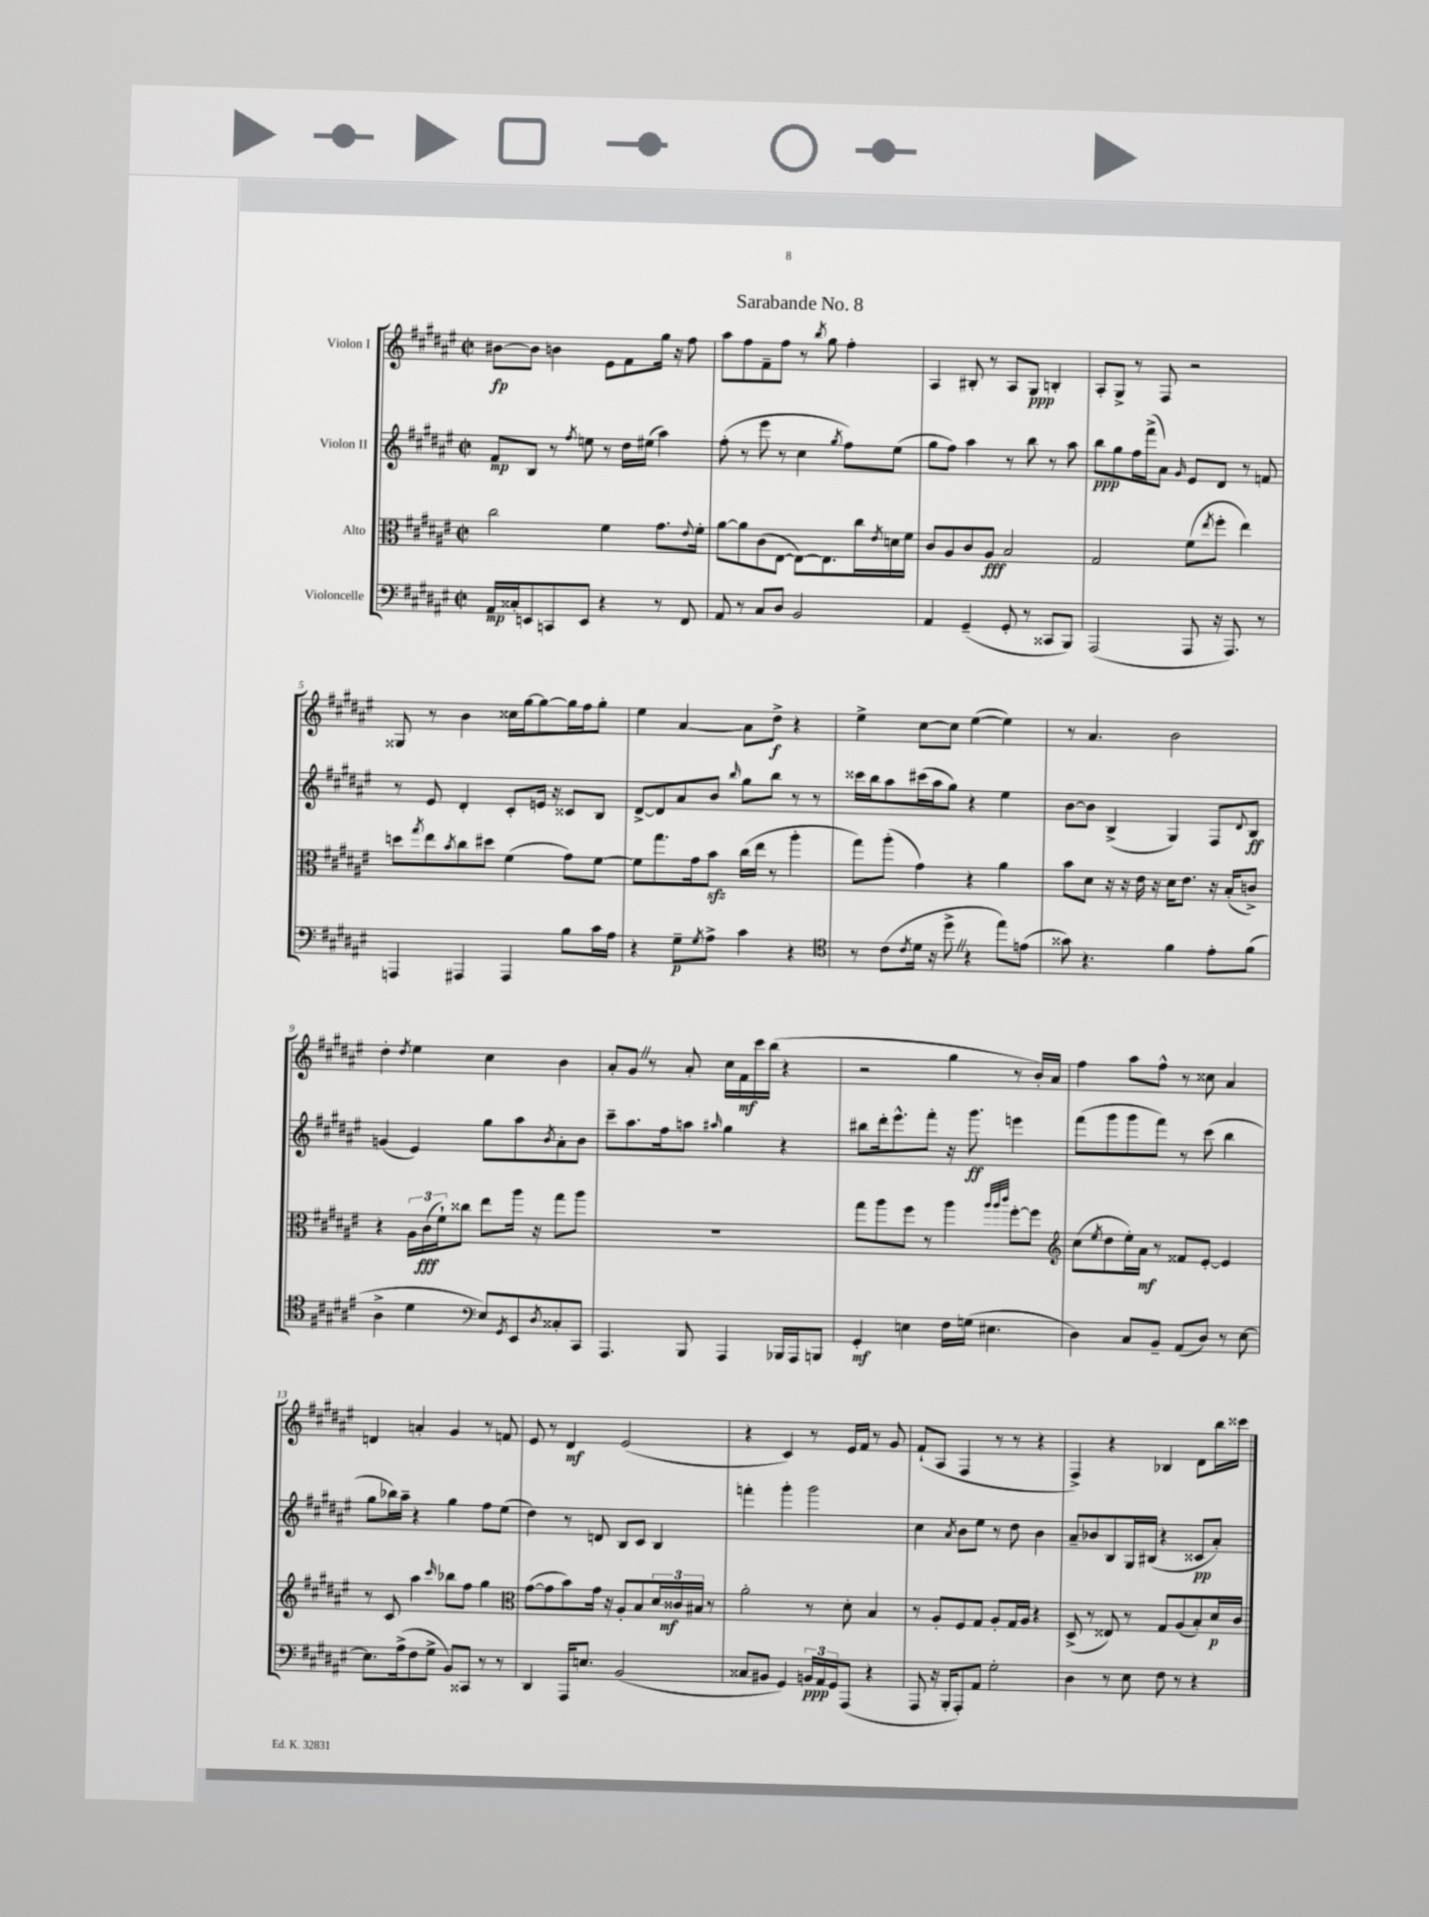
\header { title = "Sarabande No. 8" }
<<
\new StaffGroup <<
\new Staff = "s0" \with { instrumentName = "Violon I" } {
    \clef treble \key fis \major \defaultTimeSignature \time 2/2
    bis'8~\fp bis'8 b'4 eis'8 fis'8 gis''16 r16 fis''8 |
    ais''8 fis''8 fis'8-- fis''8 r8 \acciaccatura { b''8 } gis''8 fis''4-. |
    ais4 bis8-. r8 ais8 gis8\ppp b4-. |
    ais8-. gis8-> r8 fis8 r2 |
    gisis8 r8 b'4 cisis''16 gis''16~ gis''8~ gis''16 fis''16 gis''8-. |
    eis''4 ais'4~ ais'8 dis''8->\f r4 |
    eis''4-> cis''8~ cis''8 eis''4~( eis''4) |
    r8 ais'4. b'2 |
    dis''4-. \acciaccatura { dis''8 } eis''4 cis''4 b'4 |
    ais'8-. gis'8 \once \override BreathingSign.text = \markup { \musicglyph "scripts.caesura.straight" } \breathe r8 ais'8-. cis''16 fis'16\mf cis'''16 b''16( r4 |
    r2 gis''4 r8 b'16-.) ais'16 |
    fis''4 ais''8 fis''8-^ r8 cisis''8 ais'4 |
    d'4 a'4-. gis'4 r8 f'8 |
    eis'8 r8 dis'4\mf eis'2( |
    r4 cis'4) r8 eis'16 fis'16 r8 gis'8 |
    fis'8-!( ais8 fis4 r8 r8 r4 |
    fis4->) r4 bes4 dis'8 b''16 cisis'''16 \bar "|." |
}
\new Staff = "s1" \with { instrumentName = "Violon II" } {
    \clef treble \key fis \major \defaultTimeSignature \time 2/2
    fis'8\mp b8 r8 \acciaccatura { fis''8 } e''8 r8 dis''16 eis''16( ais''4) |
    fis''8-.( r8 eis'''8 r8 cis''4 \acciaccatura { gis''8 } fis''8) eis''8( |
    gis''8 fis''8) ais''4 r8 b''8 r8 ais''8 |
    b''8\ppp gis''8 fis''16 fis'''16->( ais'8) \grace { gis'16 } eis'8 dis'8 r8 f'8 |
    r8 eis'8 dis'4-. cis'8-. e'16 r16 cisis'8 b8 |
    dis'8~-> dis'8 ais'8 b'8 \grace { b''16 } gis''8 b''8 r8 r8 |
    cisis'''16 b''16 ais''8 cis'''16( ais''16 gis''8) r4 eis''4 |
    b'8~ b'8 b4->( gis4) fis8 \appoggiatura { dis'8 } b8\ff |
    g'4( eis'4) gis''8 ais''8 \acciaccatura { b'8 } ais'8-. b'8 |
    cis'''8-- ais''8. fis''16 a''8 \grace { ais''16 } gis''4 r4 |
    bis''8 dis'''16-. eis'''8.-^ fis'''8-. r16 gis'''8.\ff e'''4 |
    fis'''8( gis'''8 gis'''8 fis'''8) r8 cis'''8( b''4 |
    gis''8 bes''16) ais''16-- r4 gis''4 fis''8 eis''8( |
    dis''4) r8 d'8 b8 cis'8 b4 |
    f'''4-. gis'''4-. gis'''2 |
    cis''4 \acciaccatura { ais'8 } b'8 eis''8 r8 dis''8 b'4 |
    ais'8-- bes'8 b8 gis16 bis16( r4 cisis'8\pp ais'8-.) \bar "|." |
}
\new Staff = "s2" \with { instrumentName = "Alto" } {
    \clef alto \key fis \major \defaultTimeSignature \time 2/2
    cis''2 fis'4 gis'8. \appoggiatura { eis'8 } fis'16-. |
    ais'8~ ais'8 cis'8( eis8~ eis8~) eis8. cis''16 \acciaccatura { eis'8 } d'16 fis'16 |
    cis'8 ais8 cis'8 ais8\fff b2 |
    gis2 fis'8( \acciaccatura { eis''8 } fis''8-. eis''4) |
    d''8 \acciaccatura { gis''8 } eis''8 \acciaccatura { b'8 } cis''8 dis''8 fis'4( gis'8) fis'8~ |
    fis'8 gis''8. gis'16 b'8\sfz cis''16( eis''16 r8 ais''4-. |
    gis''8) ais''8-.( gis'4) r4 ais'4 |
    b'8 dis'8 r16 r16 eis'16 r16 dis'16 eis'8. r16 b16-.( c'8->) |
    r4 \tuplet 3/2 { ais16 cis'16\fff( fis'16-!) } cisis''8 eis''8 ais''16 r16 gis''8 ais''8 |
    R1 |
    gis''8 ais''8 fis''8 r8 ais''4 \grace { ais''32 ais''32 cis'''32 } fis''8~-. fis''8 |
    \clef treble cis''8( \acciaccatura { eis''8 } dis''8 eis''16-.) ais'16\mf r8 fisis'8 eis'8~-. eis'4 |
    r8 cis'8 ais''4 \grace { cis'''16 } bes''8 fis''8 gis''4 |
    \clef alto gis'8~( gis'8 b'8) gis'16 r16 ais8-. b8 \tuplet 3/2 { dis'16 cisis'16\mf bis16 } r8 |
    ais'2-. r8 dis'8-. b4 |
    r8 ais8-. fis8 gis8 ais8-. gis16 ais16 r4 |
    dis8->( r8 eisis8) r8 gis8 ais8( b8-.) dis'16\p cis'16 \bar "|." |
}
\new Staff = "s3" \with { instrumentName = "Violoncelle" } {
    \clef bass \key fis \major \defaultTimeSignature \time 2/2
    ais,16\mp cisis16-. e,8 c,8 e,8 r4 r8 fis,8 |
    ais,8 r8 cis8 dis8 b,2 |
    ais,4 gis,4--( gis,8-. r8 cisis,8 b,,8) |
    ais,,2( ais,,8 r16 ais,,8.) r8 |
    a,,4 ais,,4 ais,,4 b8 cis'16 ais16 |
    r4 gis8--\p \acciaccatura { gis8 } ais8-> cis'4 r4 |
    \clef tenor r8 cis'8( \acciaccatura { cis'8 } dis'16 r16 dis''8-> \once \override BreathingSign.text = \markup { \musicglyph "scripts.caesura.straight" } \breathe r4 eis''8) e'8( |
    gisis'8) r4. fis'4 eis'8-. fis'8( |
    ais4-> dis'4 \clef bass eis8) \acciaccatura { gis,8 } eis,8 \acciaccatura { dis8 } cisis8-. cis,8 |
    ais,,4. b,,8 ais,,4 bes,,16 ais,,16 b,,8 |
    gis,4-.\mf e4 fis16 g16( eis4. |
    dis4) cis8 b,8-- ais,8( dis8) r8 eis8~ |
    eis8. ais16->( fis8 gis8-> b,8) cisis,8 r8 r8 |
    dis,4 ais,,16 e8. b,2( |
    cisis8 bis,8 gis,4) \tuplet 3/2 { b,16\ppp ais,16 gis,16 } ais,,8( r4 |
    ais,,8 r16 b,,16-. ais,,8-.) ais,8 gis2-. |
    dis4 r8 eis8 fis8 r8 r4 \bar "|." |
}
>>
>>
